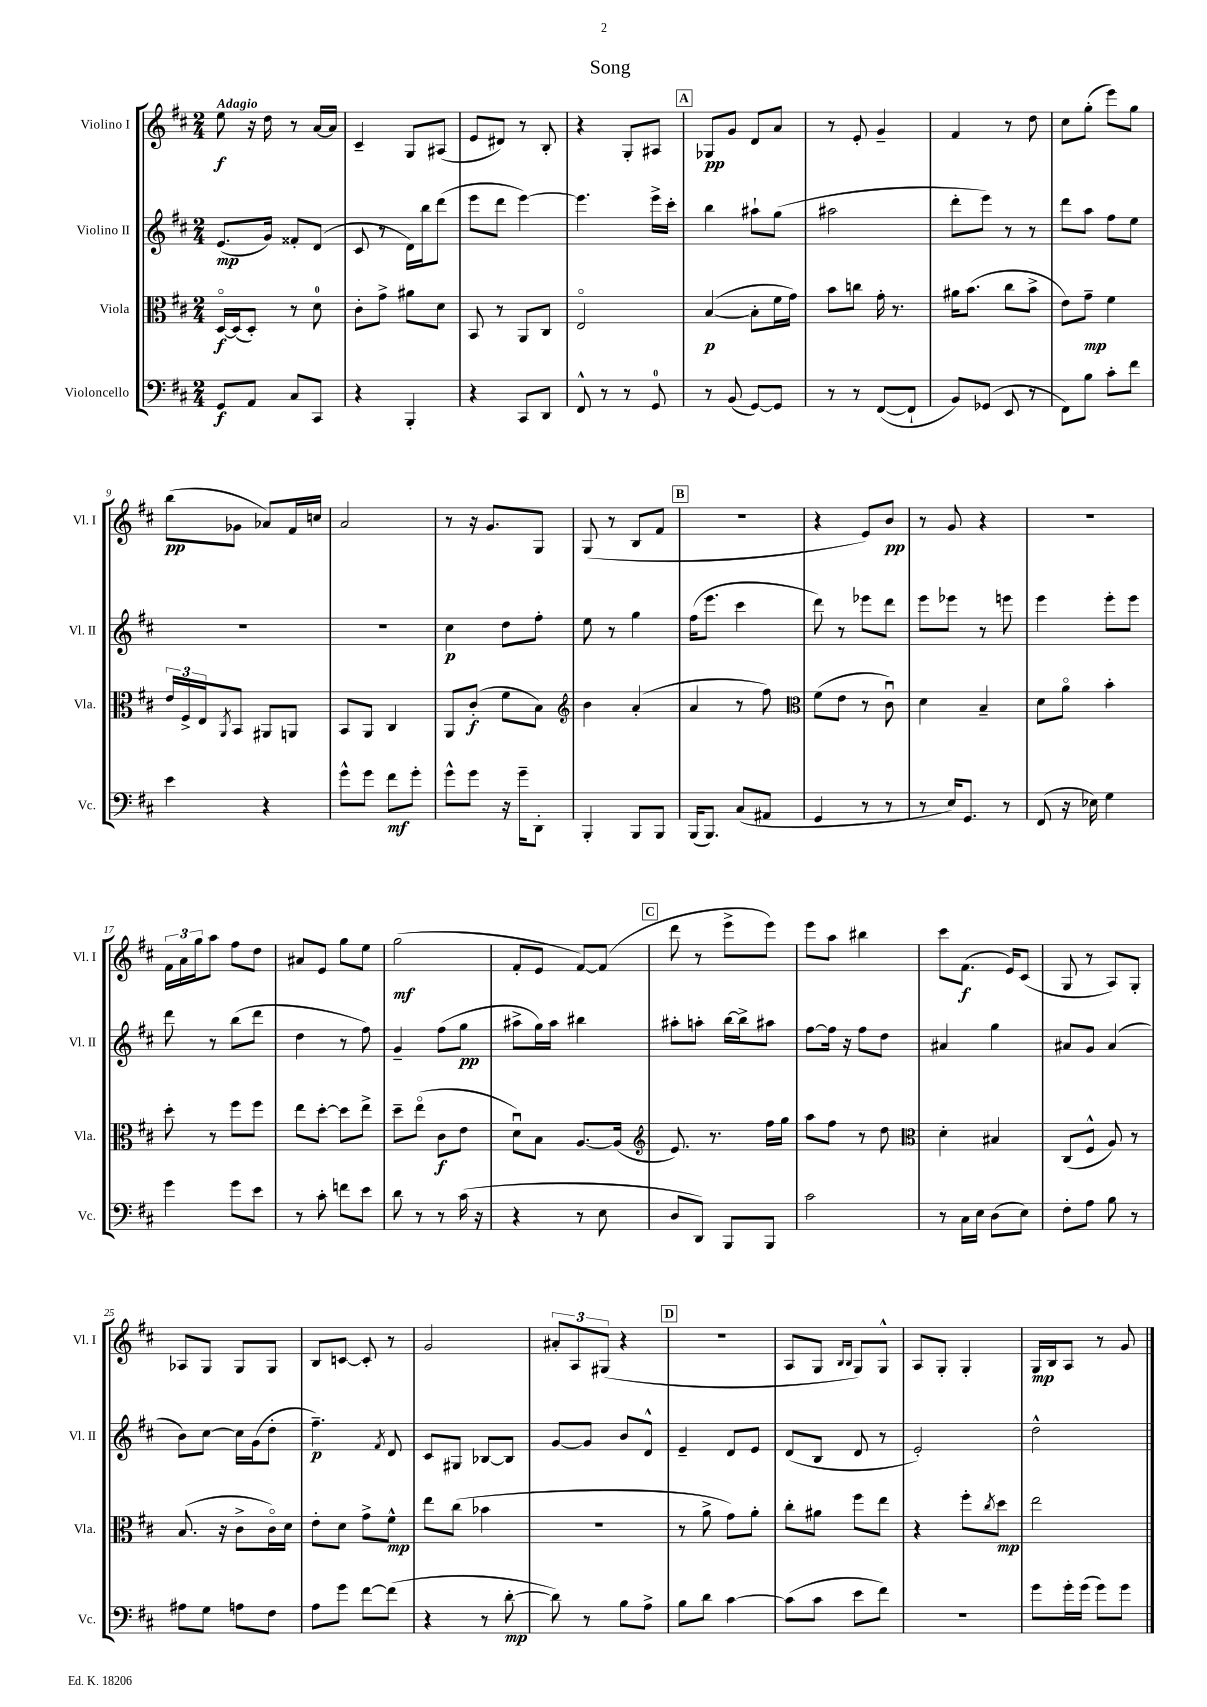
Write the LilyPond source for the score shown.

\header { title = "Song" }
<<
\new StaffGroup <<
\new Staff = "s0" \with { instrumentName = "Violino I" shortInstrumentName = "Vl. I" } {
    \clef treble \key d \major \numericTimeSignature \time 2/4 \tempo "Adagio"
    e''8\f r16 d''16 r8 a'16~ a'16 |
    cis'4-- g8 ais8( |
    e'8 dis'8) r8 b8-. |
    r4 g8-. ais8 |
    \mark \markup { \box "A" } ges8\pp g'8 d'8 a'8 |
    r8 e'8-. g'4-- |
    fis'4 r8 d''8 |
    cis''8 g''8-.( e'''8) g''8 |
    b''8\pp( ges'8 aes'8) fis'16 c''16 |
    a'2 |
    r8 r16 g'8. g8 |
    g8( r8 b8 fis'8 |
    \mark \markup { \box "B" } R2 |
    r4 e'8) b'8\pp |
    r8 g'8 r4 |
    r2 |
    \tuplet 3/2 { fis'16 a'16 g''16 } a''8 fis''8 d''8 |
    ais'8 e'8 g''8 e''8 |
    g''2\mf( |
    fis'8-. e'8 fis'8~) fis'8( |
    \mark \markup { \box "C" } d'''8 r8 e'''8-> e'''8) |
    e'''8 a''8 bis''4 |
    cis'''8 fis'8.\f( e'16) cis'8( |
    g8 r8 a8) g8-. |
    aes8 g8 g8 g8 |
    b8 c'8~ c'8-. r8 |
    g'2 |
    \tuplet 3/2 { ais'8-. a8 gis8( } r4 |
    \mark \markup { \box "D" } R2 |
    a8 g8 \grace { b16 b16 } g8) g8-^ |
    a8 g8-. g4-. |
    g16\mp b16 a8 r8 g'8 \bar "|." |
}
\new Staff = "s1" \with { instrumentName = "Violino II" shortInstrumentName = "Vl. II" } {
    \clef treble \key d \major \numericTimeSignature \time 2/4
    e'8.\mp( g'16) fisis'8-. d'8( |
    cis'8 r8 d'16) b''16 d'''8( |
    e'''8 d'''8 e'''4~) |
    e'''4. e'''16-> cis'''16-. |
    \mark \markup { \box "A" } b''4 ais''8-! g''8( |
    ais''2 |
    d'''8-. e'''8) r8 r8 |
    d'''8 a''8 fis''8 e''8 |
    R2 |
    R2 |
    cis''4\p d''8 fis''8-. |
    e''8 r8 g''4 |
    \mark \markup { \box "B" } fis''16( e'''8. cis'''4 |
    d'''8) r8 ees'''8 d'''8 |
    e'''8 ees'''8 r8 e'''8 |
    e'''4 e'''8-. e'''8 |
    d'''8 r8 b''8( d'''8 |
    d''4 r8 fis''8) |
    g'4-- fis''8( g''8\pp |
    ais''8-> g''16) ais''16 bis''4 |
    \mark \markup { \box "C" } ais''8-. a''8-. b''16~ b''16-> ais''8 |
    fis''8~ fis''16 r16 fis''8 d''8 |
    ais'4 g''4 |
    ais'8 g'8 ais'4( |
    b'8) cis''8~ cis''16 g'16( d''8-. |
    fis''4.--\p) \acciaccatura { fis'8 } d'8 |
    cis'8 gis8 bes8~ bes8 |
    g'8~ g'8 b'8 d'8-^ |
    \mark \markup { \box "D" } e'4-- d'8 e'8 |
    d'8( b8 d'8 r8 |
    e'2-.) |
    d''2-^ \bar "|." |
}
\new Staff = "s2" \with { instrumentName = "Viola" shortInstrumentName = "Vla." } {
    \clef alto \key d \major \numericTimeSignature \time 2/4
    d16~\flageolet\f d16( d8-.) r8 d'8-0 |
    cis'8-. g'8-> ais'8 d'8 |
    b,8 r8 a,8 cis8 |
    e2\flageolet |
    \mark \markup { \box "A" } b4~\p( b8-. fis'16 g'16) |
    b'8 c''8 g'16-. r8. |
    ais'16 b'8.( cis''8 b'8-> |
    e'8) g'8--\mp fis'4 |
    \tuplet 3/2 { e'16 fis16-> e16 } \acciaccatura { a,8 } b,8 ais,8 a,8 |
    b,8 a,8 cis4 |
    a,8 cis'8-.\f( fis'8 b8) |
    \clef treble b'4 a'4-.( |
    \mark \markup { \box "B" } a'4 r8 fis''8) |
    \clef alto fis'8( e'8 r8 cis'8\downbow) |
    d'4 b4-- |
    d'8 a'8\flageolet b'4-. |
    d''8-. r8 fis''8 fis''8 |
    e''8 d''8~-. d''8 e''8-> |
    d''8-- e''8\flageolet( cis'8\f e'8 |
    d'8\downbow) b8 a8.~ a16( |
    \mark \markup { \box "C" } \clef treble e'8.) r8. fis''16 g''16 |
    a''8 fis''8 r8 d''8 |
    \clef alto d'4-. bis4 |
    cis8( fis8-^ a8) r8 |
    b8.( r16 cis'8-> cis'16\flageolet) d'16 |
    e'8-. d'8 g'8-> fis'8-^\mp |
    e''8 cis''8( bes'4 |
    R2 |
    \mark \markup { \box "D" } r8 a'8-> g'8) a'8-. |
    cis''8-. ais'8 fis''8 e''8 |
    r4 fis''8-. \acciaccatura { cis''8 } d''8\mp |
    e''2 \bar "|." |
}
\new Staff = "s3" \with { instrumentName = "Violoncello" shortInstrumentName = "Vc." } {
    \clef bass \key d \major \numericTimeSignature \time 2/4
    g,8\f a,8 cis8 cis,8 |
    r4 b,,4-. |
    r4 cis,8 d,8 |
    fis,8-^ r8 r8 g,8-0 |
    \mark \markup { \box "A" } r8 b,8( g,8~) g,8 |
    r8 r8 fis,8~( fis,8-! |
    b,8) ges,8( e,8 r8 |
    fis,8) b8 cis'8-. fis'8 |
    e'4 r4 |
    g'8-^ g'8 fis'8\mf g'8-. |
    g'8-^ g'8 r16 g'16-- d,8-. |
    b,,4-. b,,8 b,,8 |
    \mark \markup { \box "B" } b,,16( b,,8.) cis8( ais,8 |
    g,4 r8 r8 |
    r8 e16) g,8. r8 |
    fis,8( r16 ees16) g4 |
    g'4 g'8 e'8 |
    r8 cis'8-. f'8 e'8 |
    d'8 r8 r8 cis'16( r16 |
    r4 r8 e8 |
    \mark \markup { \box "C" } d8 d,8) b,,8 b,,8 |
    cis'2 |
    r8 cis16 e16 d8( e8) |
    fis8-. a8 b8 r8 |
    ais8 g8 a8 fis8 |
    a8 g'8 fis'8~ fis'8( |
    r4 r8 d'8~-.\mp |
    d'8) r8 b8 a8-> |
    \mark \markup { \box "D" } b8 d'8 cis'4~ |
    cis'8( cis'8 e'8 fis'8) |
    R2 |
    g'8 g'16-. g'16( g'8) g'8 \bar "|." |
}
>>
>>
